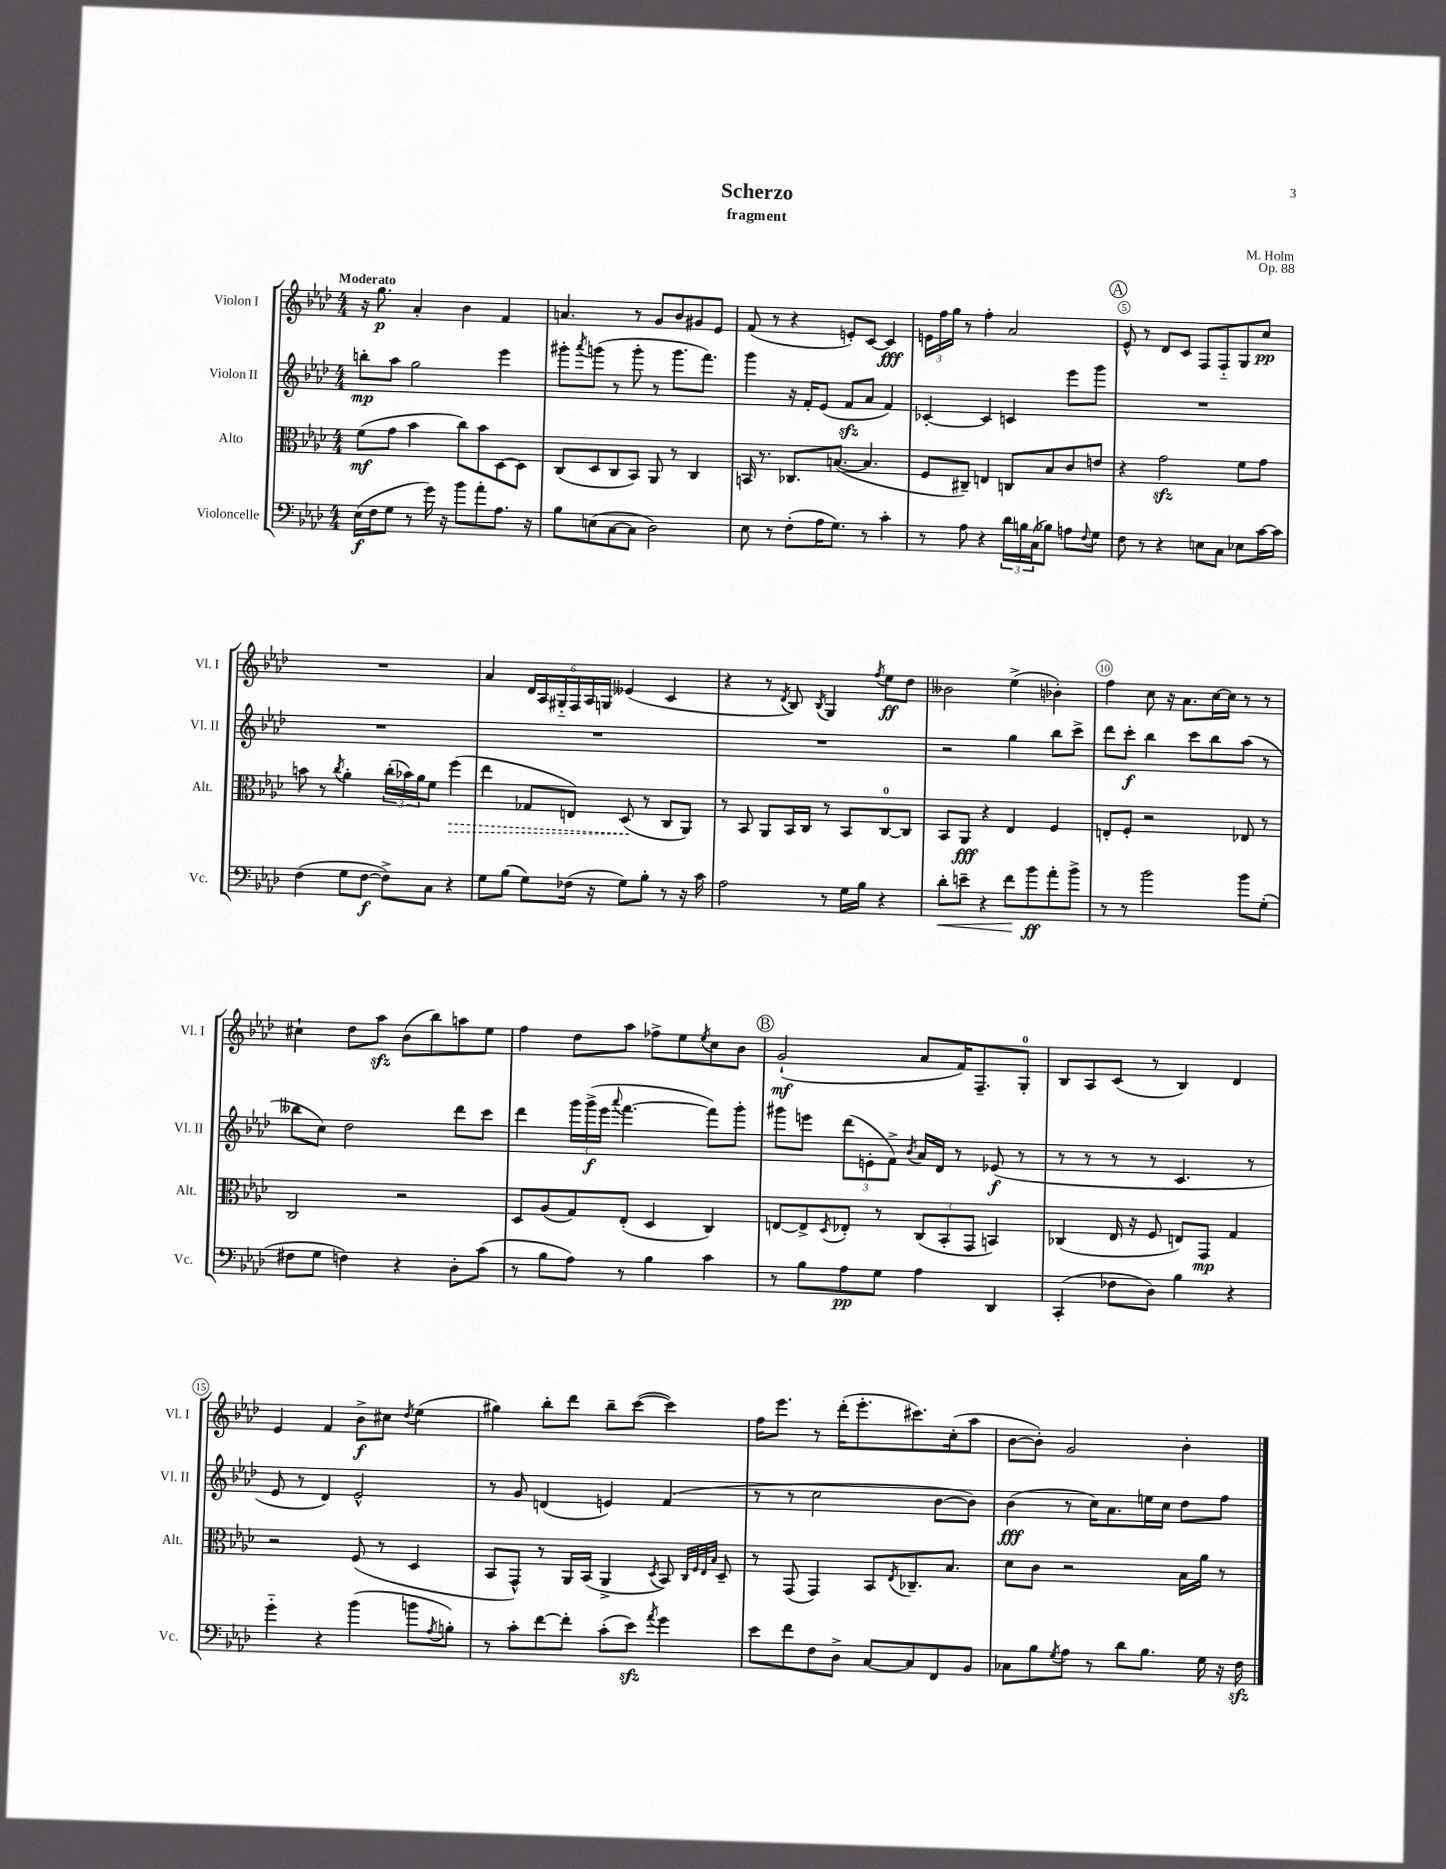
\header { title = "Scherzo" composer = "M. Holm" subtitle = "fragment" opus = "Op. 88" }
<<
\new StaffGroup <<
\new Staff = "s0" \with { instrumentName = "Violon I" shortInstrumentName = "Vl. I" } {
    \clef treble \key aes \major \numericTimeSignature \time 4/4 \tempo "Moderato"
    r16 g''8.\p aes'4-. bes'4 f'4 |
    a'4. r8 g'8 bes'8 gis'8 ees'8 |
    f'8( r8 r4 e'8-.) c'8~ c'4\fff |
    \tuplet 3/2 { e'16 f''16 g''16 } r8 f''4-. aes'2 |
    \mark \markup { \circle "A" } ees'8-^ r8 des'8 c'8 f8 f8-_ g8 c''8\pp |
    R1 |
    aes'4 \tuplet 6/4 { des'16 aes16 gis16-_ f16 aes16 g16 } eeses'4( c'4 |
    r4 r8 \acciaccatura { des'8 } bes8) \acciaccatura { bes8 } g4 \acciaccatura { f''8 } ees''8\ff des''8 |
    beses'2 ees''4->( bes'4-.) |
    f''4 c''8 r16 aes'8. c''16~ c''16 r8 r8 |
    cis''4-! des''8 aes''8\sfz bes'8( bes''8) a''8 ees''8 |
    f''4 des''8 aes''8 fes''8-> ees''8 \acciaccatura { ees''8 } c''8 bes'8 |
    \mark \markup { \circle "B" } g'2-!\mf( aes'8 f'16) f8.-- g8-0-. |
    bes8 aes8 c'8( r8 bes4) des'4 |
    ees'4 f'4 bes'8->\f cis''8 \acciaccatura { des''8 } ees''4( |
    gis''4) bes''8-. des'''8 bes''8-- c'''8~( c'''4) |
    f''16 ees'''8. r8 des'''16-.( ees'''8.-. cis'''8.) c''16-.( aes''8 |
    bes'8~ bes'8-.) g'2 bes'4-. \bar "|." |
}
\new Staff = "s1" \with { instrumentName = "Violon II" shortInstrumentName = "Vl. II" } {
    \clef treble \key aes \major \numericTimeSignature \time 4/4
    b''8-.\mp aes''8 g''2 ees'''4 |
    gis'''8-. \acciaccatura { aes'''8 } g'''8( r8 g'''8-. r8 g'''8. f'''8.) |
    g'''4 r16 f'16-. ees'8( f'8\sfz aes'8 f'4) |
    ces'4~-. ces'4 c'4 ees'''8 g'''8 |
    \mark \markup { \circle "A" } R1 |
    R1 |
    R1 |
    R1 |
    r2 g''4 bes''8 c'''8-> |
    des'''8 c'''8-.\f bes''4 c'''8 bes''8 aes''8( r8 |
    beses''8 c''8) des''2 des'''8 c'''8 |
    des'''4 \tuplet 3/2 { g'''16 g'''16->\f( ees'''16 } \appoggiatura { aes'''8 } f'''4.~ f'''8) g'''8-. |
    \mark \markup { \circle "B" } gis'''8 e'''8 \tuplet 3/2 { des'''8( e'8-. f'8->) } \acciaccatura { bes'8 } aes'16 des'16 r8 ees'8\f( r8 |
    r8 r8 r8 r8 c'4. r8 |
    ees'8 r8 des'4) ees'2-^ |
    r8 g'8 d'4( e'4) f'4( |
    r8 r8 c''2 bes'8~ bes'8) |
    bes'4\fff( r8 c''16) aes'8. e''16 c''16 des''8 f''8 \bar "|." |
}
\new Staff = "s2" \with { instrumentName = "Alto" shortInstrumentName = "Alt." } {
    \clef alto \key aes \major \numericTimeSignature \time 4/4
    f'8\mf( g'8 bes'4 c''8) bes'8 des8~ des8 |
    c8( des8 c8 bes,8) aes,8 r8 c4 |
    b,16 r8. ces8. b8.~( b4. |
    f8 cis8--) e4 c8 bes8 c'8 e'8 |
    \mark \markup { \circle "A" } r4 g'2\sfz f'8 g'8 |
    b'8 r8 \acciaccatura { c''8 } aes'4-. \tuplet 3/2 { c''16-.( bes'16) aes'16 } f'8 \once \override Hairpin.style = #'dashed-line f''4\>( |
    ees''4 ges8 e8) des8\!( r8 c8 aes,8) |
    r8 bes,8 aes,8 bes,16 c16 r8 bes,8 c8-0~ c8 |
    bes,8 aes,8\fff r4 ees4 f4 |
    e8-. f8-. r2 ees8 r8 |
    c2 r2 |
    des8 aes8( g8) ees8-.( des4 c4) |
    \mark \markup { \circle "B" } e8~ e8-> \acciaccatura { des8 } ees8-. r8 \tuplet 3/2 { c8( bes,8-. g,8 } b,4) |
    ces4( ees16 r16 f8 e8) g,8\mp g4 |
    r2 f8( r8 des4 |
    bes,8 g,8-^) r8 aes,16 bes,16( aes,4-> \acciaccatura { des8 } bes,8) \grace { c32 f32 ees32 bes32 } des8-- |
    r8 g,8( g,4) bes,8 \acciaccatura { ees8 } ces8.-- bes8. |
    des'8 c'8 r2 bes16 aes'16 r8 \bar "|." |
}
\new Staff = "s3" \with { instrumentName = "Violoncelle" shortInstrumentName = "Vc." } {
    \clef bass \key aes \major \numericTimeSignature \time 4/4
    ees16\f( f16 g8 r8 g'16) r16 bes'8 aes'8-. aes8. r16 |
    bes8 e8( c8~ c8 des2) |
    ees8 r8 f8-.( aes16 g8.) r8 c'4-. |
    r8 aes8 r4 \tuplet 3/2 { des'16 b16 c16( } bes8) a8 \appoggiatura { f8 } g8 |
    \mark \markup { \circle "A" } f8 r8 r4 e8 c8 ees8 c'16~ c'16 |
    f4( g8 f8~\f f8->) c8 r4 |
    g8 bes8( g8) fes16( r16 g8) bes8-. r8 r16 c'16 |
    aes2 r8 g16 bes16 r4 |
    des'8-.\< e'8-- r4 f'8\! bes'8\ff aes'8-. bes'8-> |
    r8 r8 bes'2 bes'8 g8-.( |
    fis8 g8 f4) r4 des8-. c'8( |
    r8 bes8 aes8) r8 bes4 c'4 |
    \mark \markup { \circle "B" } r8 bes8 aes8\pp g8 aes4 des,4 |
    c,4-.( fes8 des8) bes4 r4 |
    g'4-_ r4 bes'4( b'8 \acciaccatura { aes8 } b8-.) |
    r8 c'8-. f'8~ f'8-. c'8-.( ees'8\sfz) \acciaccatura { aes'8 } g'4 |
    ees'8 f'8 f8 des8-> c8~ c8 f,8 bes,8 |
    ces8 bes8 \acciaccatura { g8 } aes8 r8 des'8 bes8. g16 r16 f16\sfz \bar "|." |
}
>>
>>
\layout { \context { \Score \override BarNumber.break-visibility = ##(#f #t #t) barNumberVisibility = #(every-nth-bar-number-visible 5) \override BarNumber.stencil = #(make-stencil-circler 0.1 0.3 ly:text-interface::print) } }
